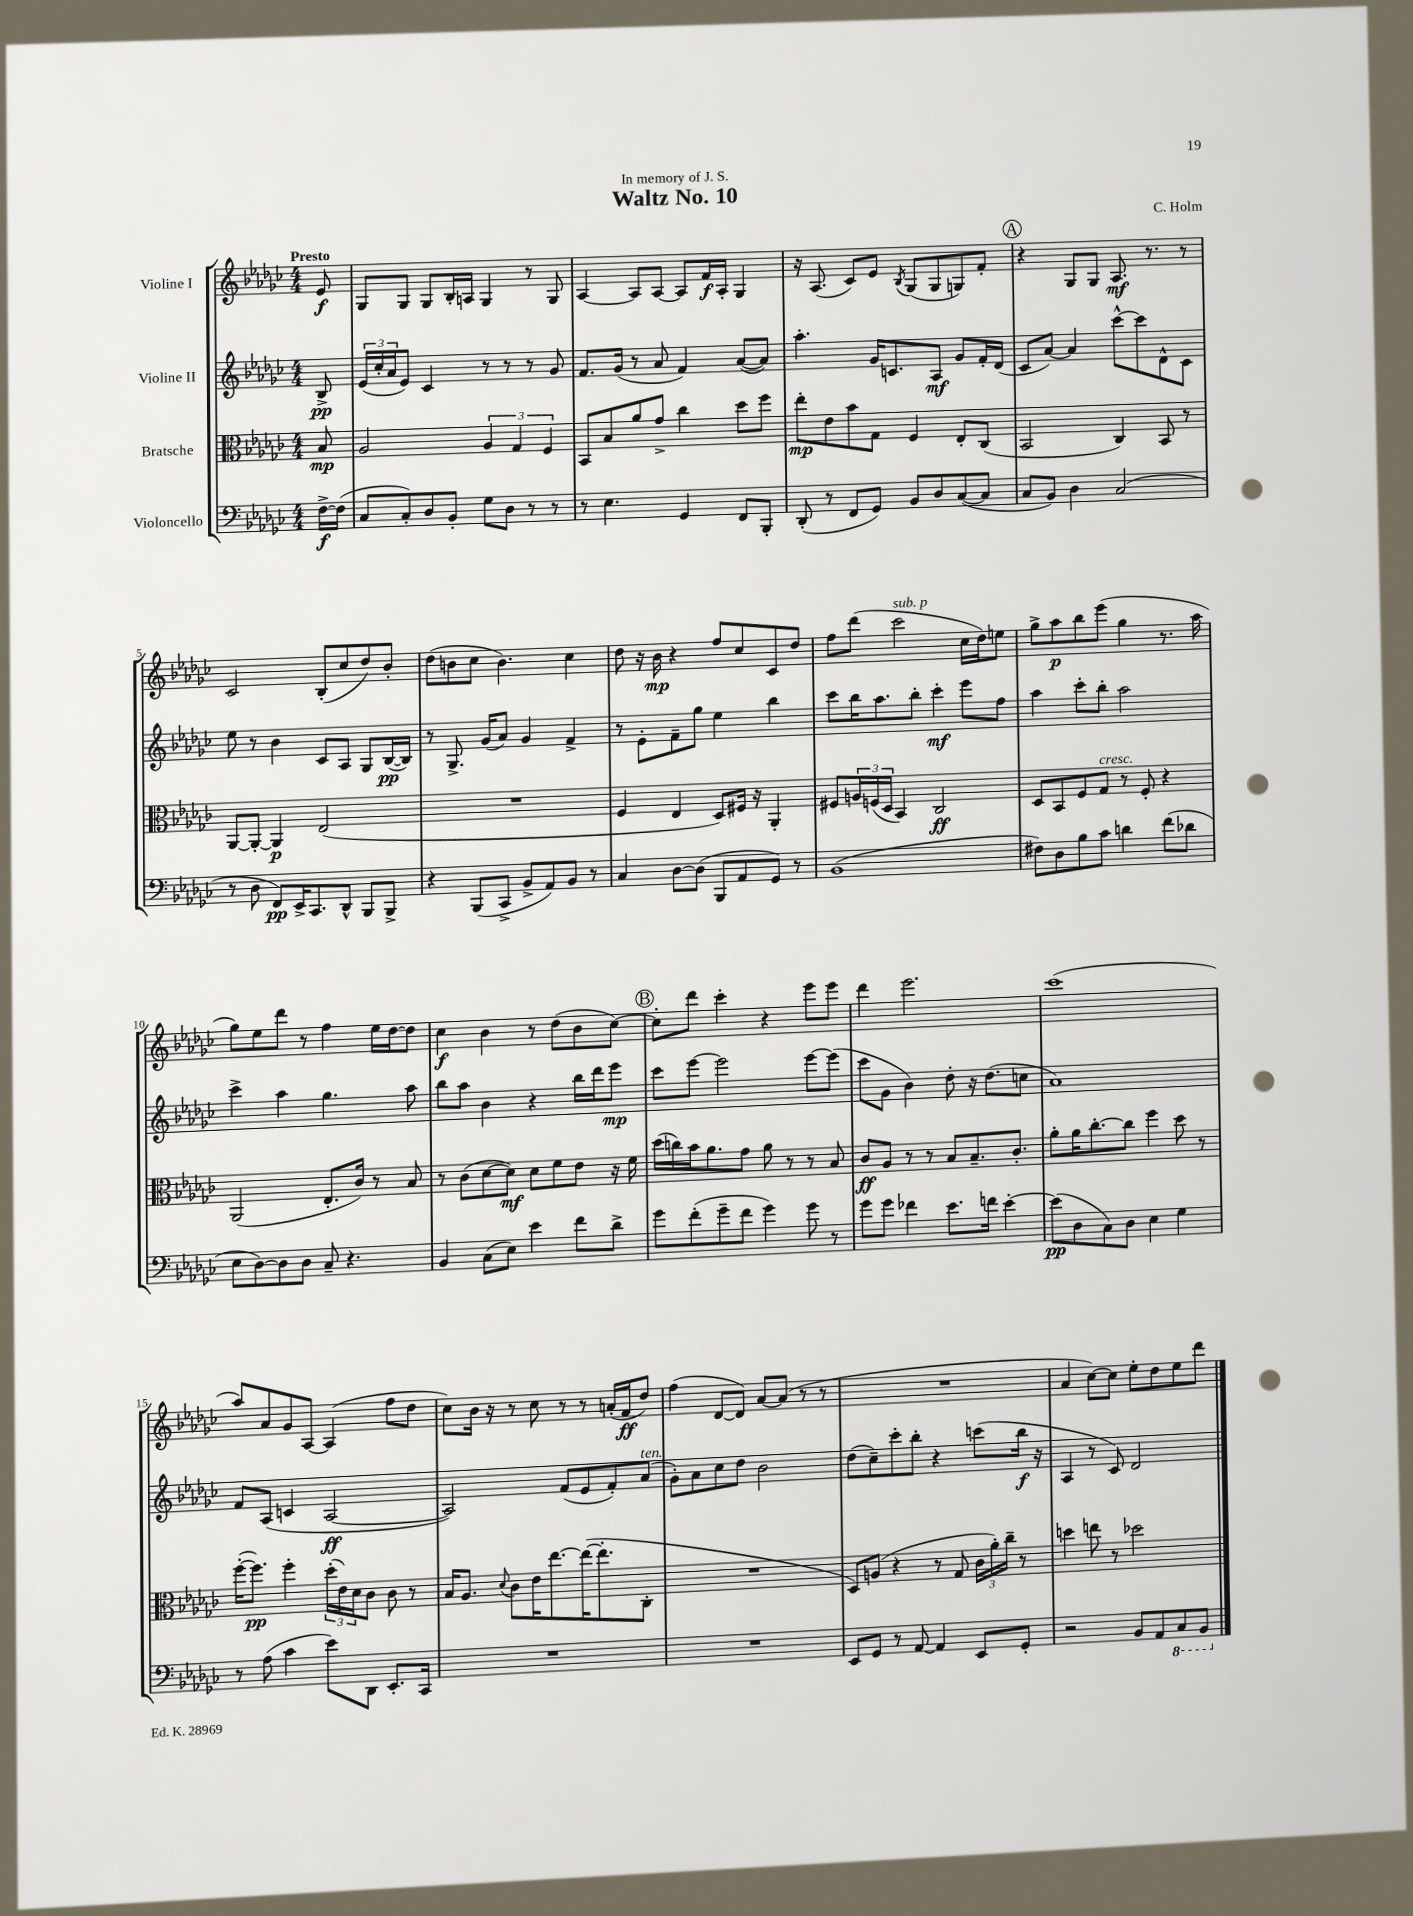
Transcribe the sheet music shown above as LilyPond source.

\header { title = "Waltz No. 10" composer = "C. Holm" dedication = "In memory of J. S." }
<<
\new StaffGroup <<
\new Staff = "s0" \with { instrumentName = "Violine I" } {
    \clef treble \key ges \major \numericTimeSignature \time 4/4 \partial 8 \tempo "Presto"
    ees'8\f |
    ges8 ges8 ges8 bes16-. a16 ges4 r8 ges8 |
    aes4~ aes8 aes8~ aes8 f'16\f aes16-. ges4 |
    r16 aes8.( ces'8) ees'8 \acciaccatura { bes8 } ges8( ges8 g8) f'8-. |
    \mark \markup { \circle "A" } r4 ges8 ges8 aes8.\mf r8. r8 |
    ces'2 bes8-.( ces''8 des''8) bes'8-. |
    des''8( b'8 ces''8 b'4.) ces''4 |
    des''8 r16 bes'16\mp r4 f''8 ces''8 ces'8 des''8 |
    f''8 des'''8( ces'''2^\markup { \italic "sub. p" } ces''16 des''16) e''8 |
    ges''8-> aes''8\p bes''8 ees'''8( ges''4 r8. aes''16 |
    ges''8) ees''8 des'''8 r8 f''4 ees''16 des''16~ des''8 |
    ces''4\f bes'4 r8 des''8( bes'8 ces''8~) |
    \mark \markup { \circle "B" } ces''8-. des'''8 ces'''4-. r4 ees'''8 ees'''8 |
    des'''4 ees'''2. |
    ces'''1( |
    aes''8) aes'8 ges'8 aes8~ aes4( f''8 des''8 |
    ces''8) bes'16 r16 r8 ces''8 r8 r8 a'16-.( f'16\ff des''8) |
    f''4( des'8~ des'8) aes'8~ aes'8( r8 r8 |
    R1 |
    aes'4 ces''8~) ces''8 ees''8-. des''8 ees''8 des'''8 \bar "|." |
}
\new Staff = "s1" \with { instrumentName = "Violine II" } {
    \clef treble \key ges \major \numericTimeSignature \time 4/4 \partial 8
    bes8->\pp |
    \tuplet 3/2 { ees'16( ces''16-. aes'16 } ees'8) ces'4 r8 r8 r8 ges'8 |
    f'8. ges'16( r8 aes'8 f'4) aes'8~( aes'8) |
    aes''4.-. ges'16 c'8. aes8\mf ges'8 f'16-. des'16( |
    \mark \markup { \circle "A" } ces'8 aes'8~) aes'4 ces'''8~-^ ces'''8 des'8-^ ces'8 |
    ees''8 r8 bes'4 ces'8 aes8 ges8 bes16~\pp( bes16) |
    r8 ges8.-> ges'16( aes'8) ges'4 f'4-> |
    r8 ees'8-. f'8-- ges''8 ees''4 bes''4 |
    ces'''8 bes''16 aes''8. bes''8-. ces'''4-.\mf ees'''8 f''8 |
    aes''4 ces'''8-. bes''8-. aes''2 |
    ces'''4-> aes''4 ges''4. aes''8 |
    bes''8 aes''8 bes'4 r4 bes''16 des'''16 ees'''8\mp |
    \mark \markup { \circle "B" } ces'''8 ees'''8~ ees'''2 ees'''8~ ees'''8( |
    ces'''8 ges'8 bes'4) des''8-. r16 des''8.( c''8 |
    aes'1) |
    f'8 aes8( c'4 aes2~\ff |
    aes2) f'8( ees'8 f'8-.) aes'8^\markup { \italic "ten." }( |
    ges'8-.) aes'8 ces''8 des''8 bes'2 |
    des''8( ces''8--) ces'''8-. bes''8-. r4 c'''8( bes''16\f r16 |
    aes4 r8 ces'8) des'2 \bar "|." |
}
\new Staff = "s2" \with { instrumentName = "Bratsche" } {
    \clef alto \key ges \major \numericTimeSignature \time 4/4 \partial 8
    bes8\mp |
    aes2 \tuplet 3/2 { aes4 ges4 f4 } |
    bes,8 bes8 aes'8 ges'8-> ces''4 des''8 f''8 |
    ees''8-.\mp ees'8 bes'8 ges8 f4 ees8-. ces8( |
    \mark \markup { \circle "A" } bes,2 ces4) bes,8 r8 |
    aes,8~ aes,8~-. aes,4\p ees2( |
    R1 |
    f4 ees4 des8) fis16 r16 aes,4-. |
    fis8 \tuplet 3/2 { a16 f16( des16 } bes,4) ces2\ff |
    des8 bes,8 f8 ges8^\markup { \italic "cresc." } r8 f8-. r4 |
    aes,2( ees8.-. ces'16) r8 bes8 |
    r8 ces'8( des'8~ des'8\mf) des'8 f'8 ees'8 r16 f'16 |
    \mark \markup { \circle "B" } des''16( c''16) bes'16 aes'8. ges'8 aes'8 r8 r8 bes8 |
    ces'8\ff aes8 r8 r8 bes8 bes8.-- ces'8.-. |
    aes'8-. aes'16 ces''8.~-. ces''8 f''4 des''8 r8 |
    f''16~-.( f''8.\pp) f''4-. \tuplet 3/2 { des''16-.( ees'16) des'16 } ces'8 ces'8 r8 |
    bes16 aes8. \appoggiatura { des'8 } ces'8 ees'16 ees''8.~ ees''16~( ees''8.-. ces8-. |
    R1 |
    des8) a8( r4 r8 ges8 \tuplet 3/2 { ces'16 aes'16-.) ces''16-- } r8 |
    d''4 e''8 r8 des''2 \bar "|." |
}
\new Staff = "s3" \with { instrumentName = "Violoncello" } {
    \clef bass \key ges \major \numericTimeSignature \time 4/4 \partial 8
    f16~->\f f16( |
    ces8 ces8-.) des8 bes,8-. ges8 des8 r8 r8 |
    r8 ees4. ges,4 f,8 bes,,8-. |
    des,8-.( r8 f,8 ges,8) bes,8 des8 ces8~( ces8 |
    \mark \markup { \circle "A" } ces8 bes,8) des4 ces2( |
    r8 des8 f,8\pp) ees,16-> ces,8. des,8-^ bes,,8 bes,,8-> |
    r4 bes,,8( ces,8-> bes,8-> aes,8) bes,8 r8 |
    ces4 des8~ des8( bes,,8 aes,8 ges,8) r8 |
    bes,1( |
    fis8) des8 bes8 ces'8 d'4 f'8( des'8 |
    ees8 des8~) des8 des8 ces8-- r4. |
    bes,4 ces8( ees8) ees'4 f'8 des'8-> |
    \mark \markup { \circle "B" } ges'8 f'8-.( ges'8-- f'8 ges'4) ges'8 r8 |
    ges'8 ges'8 fes'4 ees'8. f'16 ees'4~-. |
    ees'8\pp( des8 ces8) des8 ees4 ges4 |
    r8 aes8( ces'4 ees'8) des,8 ees,8.-. ces,16 |
    R1 |
    R1 |
    ees,8 ges,8 r8 aes,8~ aes,4 ees,8 ges,8-. |
    r2 bes,8 aes,8 \ottava #-1 ces,8 bes,,8 \ottava #0 \bar "|." |
}
>>
>>
